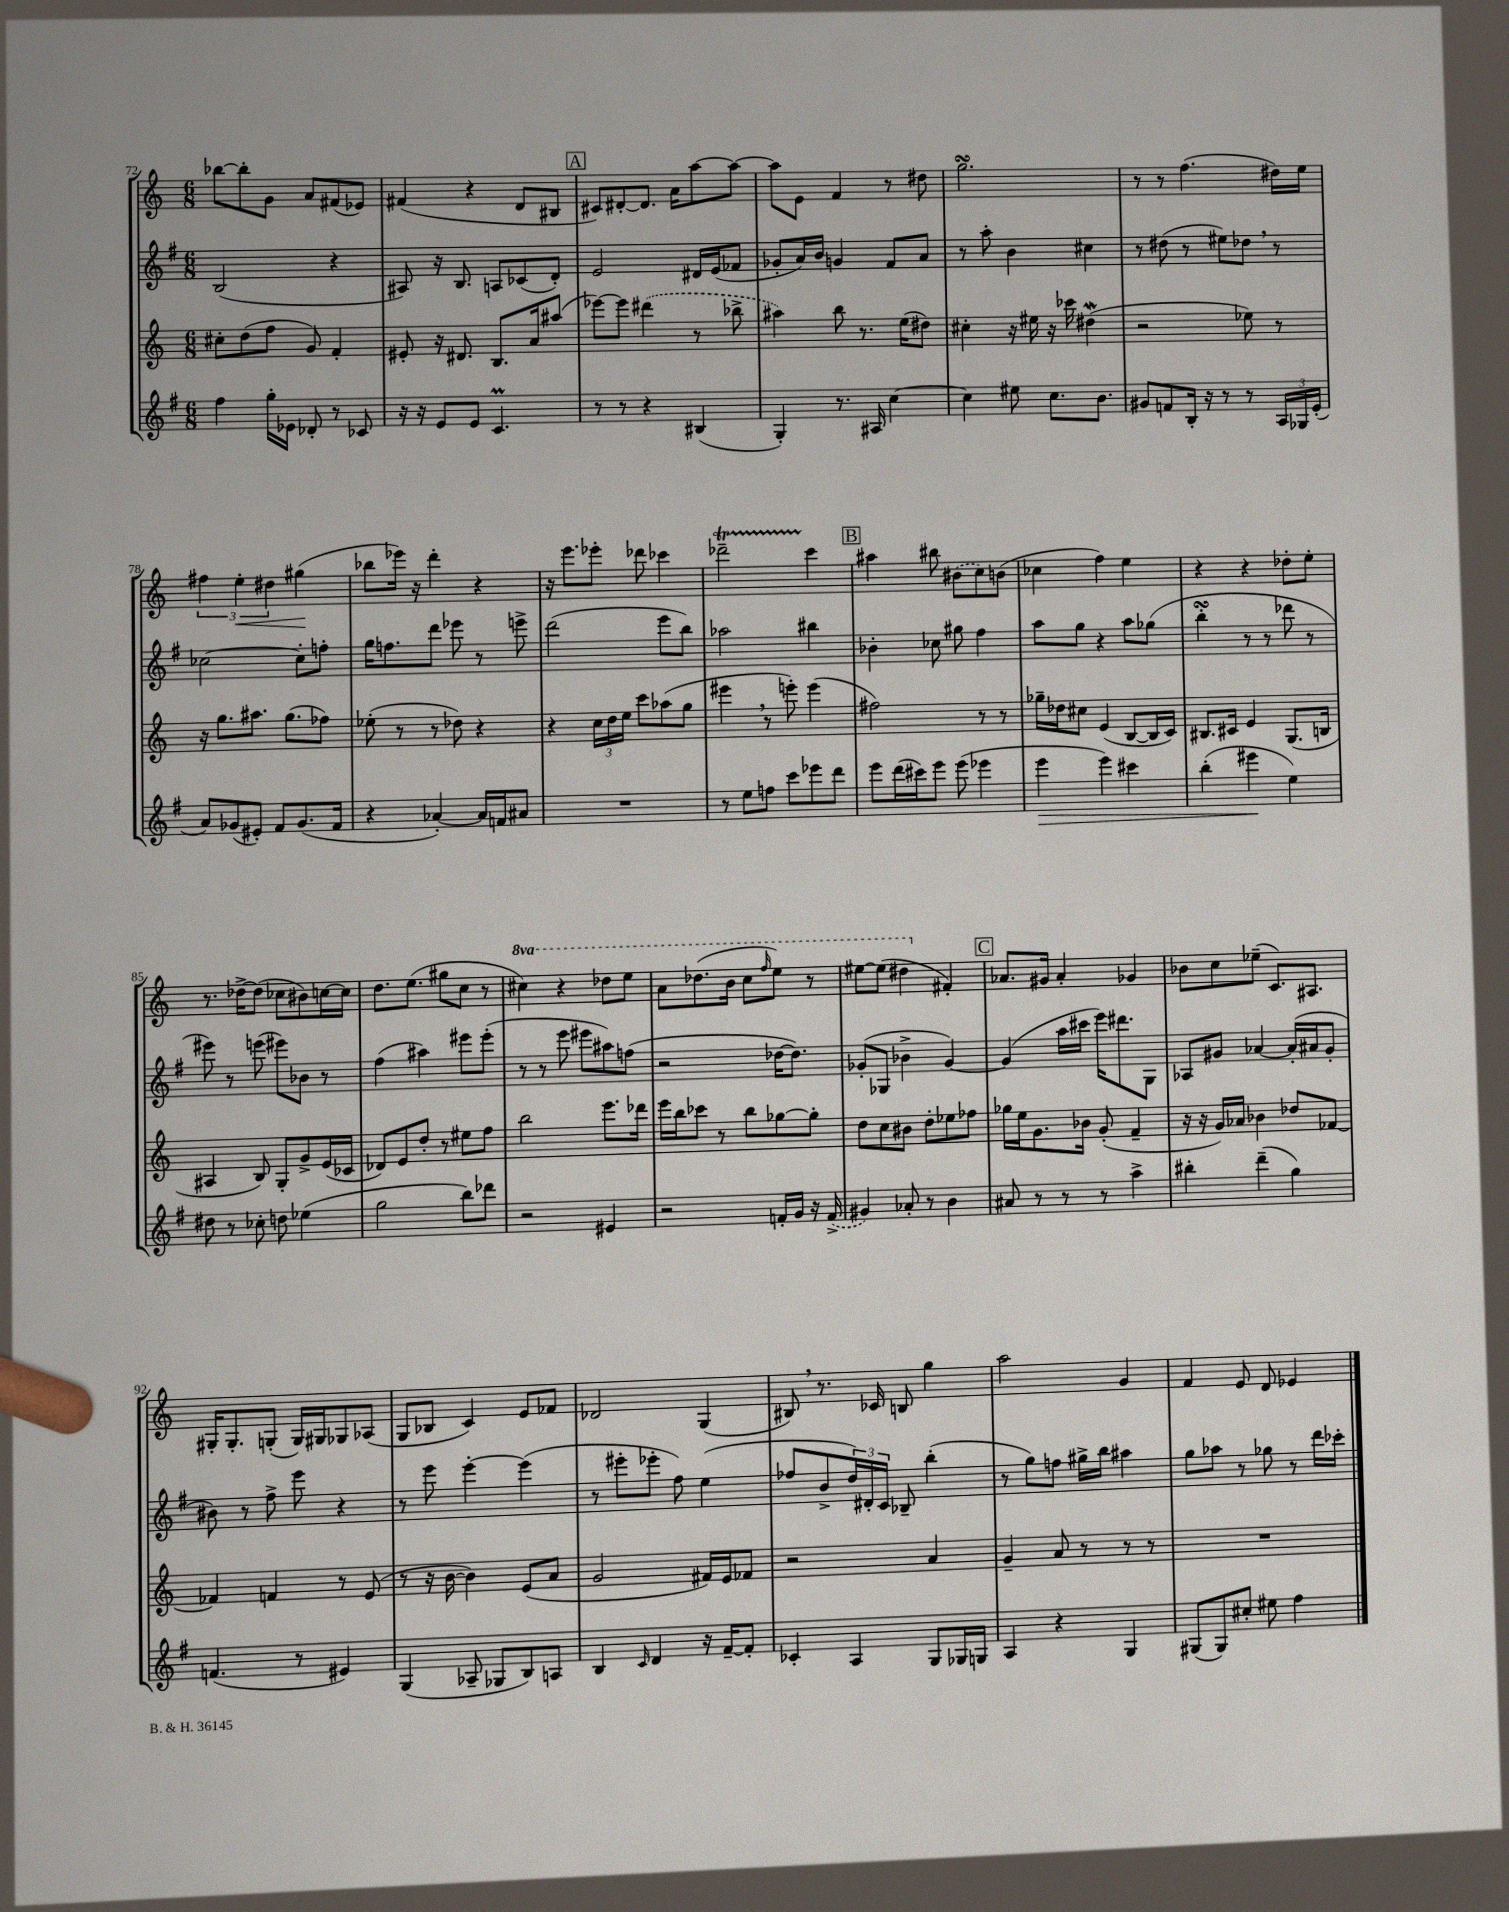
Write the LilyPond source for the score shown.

<<
\new StaffGroup <<
\new Staff = "s0" {
    \clef treble \key c \major \numericTimeSignature \time 6/8 \set Staff.ottavationMarkups = #ottavation-simple-ordinals
    bes''8~ bes''8-. g'8 a'8 fis'8( ees'8) |
    fis'4( r4 d'8 bis8 |
    \mark \markup { \box "A" } cis'8) dis'8~-. dis'8. a'16 a''8~ a''8~ |
    a''8 e'8 f'4 r8 dis''8 |
    g''2.\turn |
    r8 r8 f''4.( dis''16) e''16 |
    \tuplet 3/2 { fis''4 e''4-.\< dis''4 } gis''4\!( |
    bes''8 ees'''16) r16 d'''4-. r4 |
    r16 e'''8. ees'''8-. des'''8 ces'''4 |
    des'''2--\startTrillSpan c'''4\stopTrillSpan |
    \mark \markup { \box "B" } ais''4 bis''8 \once \slurDashed bis'8( c''8) b'8( |
    ces''4 f''4) e''4 |
    r4 r4 des''8-. e''8-. |
    r8. des''16~-> des''8( ces''8 bis'8) c''16~ c''16 |
    d''8. e''8.( gis''8 c''8 r8 |
    \ottava #1 cis'''4) r4 des'''8 e'''8 |
    a''8 des'''8.( b''16 c'''8 \grace { f'''16 } e'''8) r8 |
    eis'''8~ eis'''8( dis'''4 \ottava #0 fis'4-.) |
    \mark \markup { \box "C" } aes'8. gis'16 aes'4-. ges'4 |
    bes'8 c''8 ees''8--( c'8.) ais8. |
    gis16-. gis8.-. g8-.( g16) gis16 ges8 aes8( |
    g8 bes8 c'4) e'8 fes'8 |
    des'2 g4( |
    bis8) \breathe r8. ces'16 b8 g''4 |
    a''2 g'4 |
    f'4 e'8 d'8 ees'4 \bar "|." |
}
\new Staff = "s1" {
    \clef treble \key g \major \numericTimeSignature \time 6/8
    b2( r4 |
    ais8) r16 b8. a8 ces'8( d'8-.) |
    \mark \markup { \box "A" } e'2 dis'16 e'16( fes'8 |
    ges'8-. a'16) b'16 g'4 fis'8 a'8 |
    r8 a''8-. b'4 cis''4 |
    r8 dis''8( r8 eis''8) des''8 \breathe r8 |
    ces''2~ ces''8-. f''8-. |
    g''16 f''8. d'''8 ees'''8 r8 e'''8-> |
    d'''2( e'''8 b''8) |
    aes''2 bis''4 |
    \mark \markup { \box "B" } bes'4-. ces''8 gis''8 fis''4 |
    a''8 g''8 r4 a''8 ges''8( |
    b''4-.\turn r8 r8 des'''8 r8 |
    eis'''8) r8 e'''8( eis'''8) bes'8 r8 |
    fis''4( ais''4) eis'''8 eis'''8-.( |
    r8 r8 e'''8 eis'''8 ais''8) f''8( |
    r2 des''16~ des''8.) |
    ges'8-.( ges8 bes'4-> ges'4~) |
    \mark \markup { \box "C" } ges'4( a''16 cis'''16 e'''16) dis'''8. g8 |
    aes8 gis'8 aes'4~ aes'16-.( ais'16 gis'8-. |
    bis'8) r8 fis''8-> e'''8 r4 |
    r8 e'''8 e'''4~-. e'''4( |
    r8 eis'''8-. ees'''8-. fis''8) e''4( |
    fes''8 b'8-> \tuplet 3/2 { d''16) dis'16-. c'16 } bes8-- b''4-.( |
    r8 g''8) f''8 gis''16-> b''16 ais''4 |
    g''8 aes''8 r8 ges''8 r8 d'''16 ces'''16-. \bar "|." |
}
\new Staff = "s2" {
    \clef treble \key c \major \numericTimeSignature \time 6/8
    cis''8-. d''8( f''8 g'8) f'4-. |
    eis'8-. r16 dis'8. b8. a'16 ais''8( |
    \mark \markup { \box "A" } ees'''8~) ees'''8 \once \slurDashed dis'''4( r8 bes''8-> |
    ais''4) b''8 r8. e''16( dis''8) |
    cis''4-. r16 eis''16 r16 ces'''16 dis''4\mordent( |
    r2 ees''8) r8 |
    r16 g''8. ais''8. g''8.( fes''8) |
    ees''8-.( r8 r8 des''8) r4 |
    r4 \tuplet 3/2 { c''16 d''16 e''16 } c'''8 aes''8( g''8 |
    eis'''4 \breathe r8 e'''8-.) e'''4( |
    \mark \markup { \box "B" } fis''2) r8 r8 |
    ges''16-- des''16 cis''8 e'4( b8~ b16 c'16) |
    bis8. cis'16 e'4 g8.( b16 |
    ais4 b8) g8-. g'8-> e'16( ces'16 |
    des'8) e'8 d''8-. r8 eis''8 f''8 |
    b''2 e'''8. des'''16 |
    e'''16 b''16 ces'''8 r8 b''8 ges''8~ ges''8-. |
    d''8 c''8 bis'8 d''8-. ees''8 fes''8 |
    \mark \markup { \box "C" } ges''16 e''16 g'8. bes'16 g'8-.( f'4-- |
    r16 r16 g'16) aes'16 bes'4 des''8 fes'8~ |
    fes'4 f'4 r8 e'8( |
    r8 r16 b'16~ b'4) e'8( a'8 |
    g'2 fis'16) e'16 fes'8 |
    r2 a'4 |
    g'4-- a'8 r8 r8 r8 |
    R2. \bar "|." |
}
\new Staff = "s3" {
    \clef treble \key g \major \numericTimeSignature \time 6/8
    fis''4 g''16-. ees'16 des'8-. r8 ces'8 |
    r16 r16 e'8 e'8 c'4.\prall |
    \mark \markup { \box "A" } r8 r8 r4 bis4( |
    g4-.) r8. ais16 c''4~ |
    c''4 eis''8 c''8. b'8. |
    gis'8 f'8 b16-. r16 r8 r8 \tuplet 3/2 { a16 ges16 e'16-.( } |
    a'8) ges'8( eis'8-.) fis'8 ges'8.( fis'16 |
    r4 aes'4~-.) aes'16 f'16 ais'8 |
    R2. |
    r8 e''8 f''8 c'''8 ees'''8 d'''8 |
    \mark \markup { \box "B" } e'''8 d'''16( cis'''16) e'''8 e'''8( ees'''4 |
    e'''4\> e'''4) cis'''4 |
    b''4-.( eis'''4\! e''4) |
    dis''8 r8 ces''8-. d''8 ees''4( |
    g''2 b''8) des'''8 |
    r2 eis'4 |
    r2 f'16-. g'16 r16 \once \slurDashed f'16->( |
    gis'4) aes'8-. r8 b'4 |
    \mark \markup { \box "C" } ais'8 r8 r8 r8 a''4-> |
    bis''4-. d'''4--( g''4) |
    f'4.( r8 eis'4) |
    g4( aes8-- ges8 b8) a8 |
    b4 \grace { c'16 } d'4 r16 fis'16~-- fis'8-. |
    ces'4-. a4 g8 ges16 g16 |
    a4 r4 g4 |
    gis8( gis8) cis''8-. eis''8 fis''4 \bar "|." |
}
>>
>>
\layout { \context { \Score currentBarNumber = #72 } }
